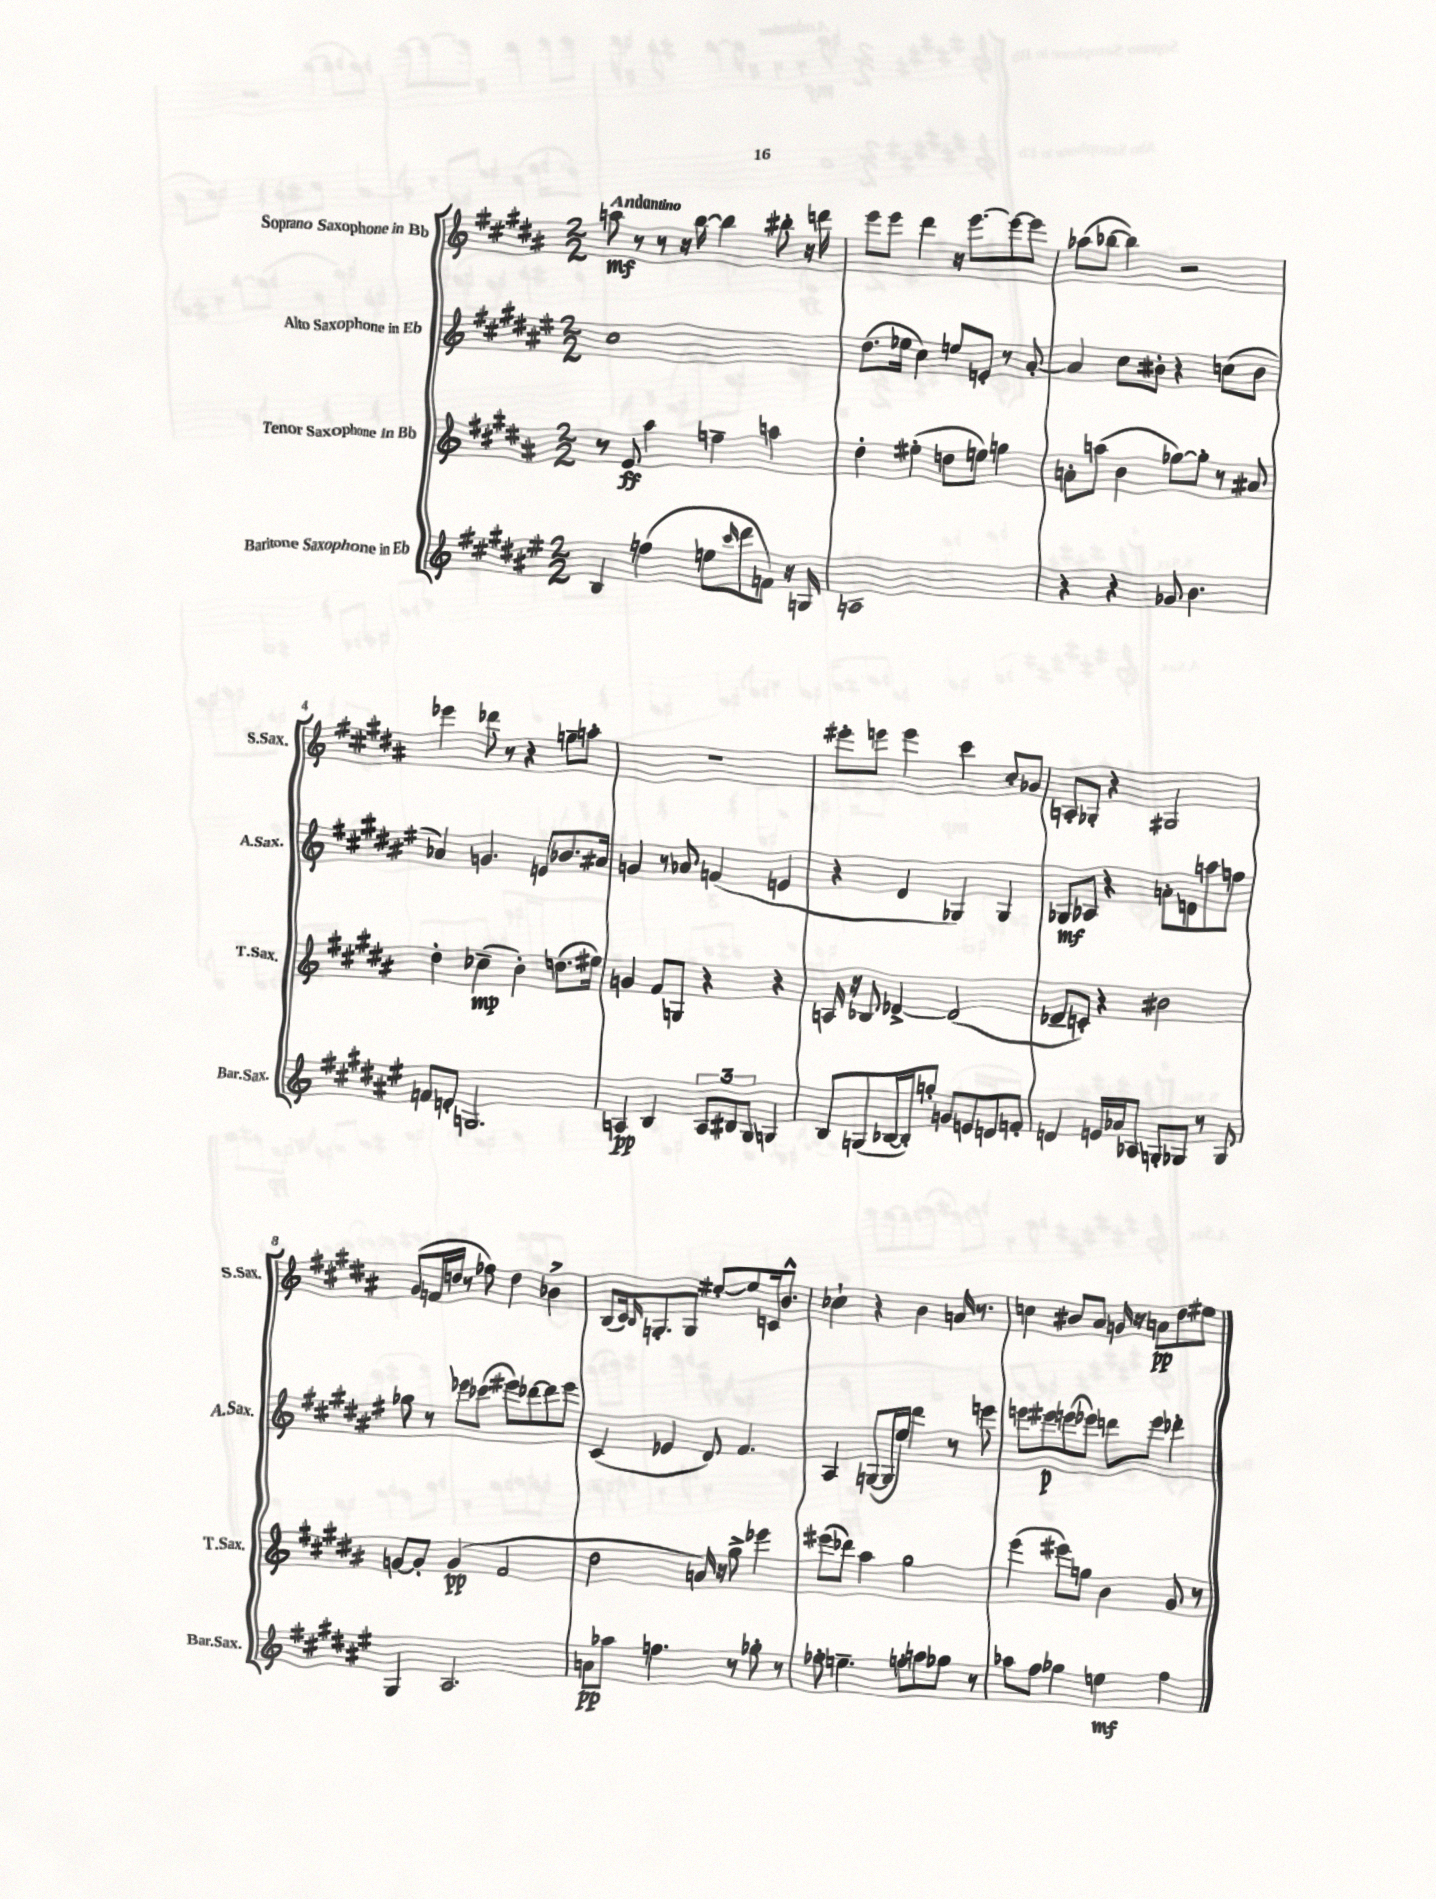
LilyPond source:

<<
\new StaffGroup <<
\new Staff = "s0" \with { instrumentName = "Soprano Saxophone in Bb" shortInstrumentName = "S.Sax." } {
    \clef treble \key b \major \numericTimeSignature \time 2/2 \tempo "Andantino"
    a''8\mf r8 r8 r16 b''16~ b''4 bis''8-. r16 d'''16 |
    e'''8 e'''8 dis'''4 r16 e'''8.~ e'''8~ e'''8 |
    aes''8( bes''8~ bes''4) r2 |
    ees'''4 des'''8 r8 r4 g''8-- a''8-. |
    R1 |
    eis'''8-. e'''8 e'''4 cis'''4 cis''8-. ges'8 |
    a8-. ges8-. r4 gis2 |
    gis'8( f'16 d''16 r8 fes''8) d''4 bes'4-> |
    b8( cis'16) \grace { b16 } g8.-. g8 eis''8~-. eis''8 c'16 b'8.-^ |
    ces''4-! r4 b'4 a'16 r8. |
    c''4 bis'8 ais'8 g'16 r16 a'8\pp dis''8 eis''8 \bar "|." |
}
\new Staff = "s1" \with { instrumentName = "Alto Saxophone in Eb" shortInstrumentName = "A.Sax." } {
    \clef treble \key fis \major \numericTimeSignature \time 2/2
    cis''1 |
    dis''8.( ees''16 cis''4) e''8 e'8-. r8 ais'8~-. |
    ais'4 cis''8 bis'8-. r4 c''8( bis'8 |
    aes'4) g'4. e'8 bes'8. ais'16 |
    g'4 r8 aes'8 f'4( e'4 |
    r4 dis'4 ges4) ges4 |
    ges8\mf aes8 r4 a'8-. d'8 a''8 f''8 |
    ges''8 r8 ees'''8 ces'''8( eis'''8) des'''8~ des'''8 eis'''8 |
    cis'4( ees'4 dis'8) fis'4. |
    ais4 g8~( g16 eis''16) dis'''4 r8 e'''8 |
    e'''8 eis'''8\p e'''8( ees'''8) d'''8 ees'''8 des'''4-. \bar "|." |
}
\new Staff = "s2" \with { instrumentName = "Tenor Saxophone in Bb" shortInstrumentName = "T.Sax." } {
    \clef treble \key b \major \numericTimeSignature \time 2/2
    r8 e'8\ff ais''4 f''4-- a''4 |
    dis''4-. eis''4-.( d''8 e''8) g''4 |
    a'8-. a''8( b'4 ges''8~) ges''8-. r8 ais'8 |
    dis''4-. ces''4--\mp( b'4-.) d''8.( eis''16) |
    g'4 fis'8 g8 r4 r4 |
    a16 r16 bes8 des'4~-> des'2( |
    des'8-- c'8-.) r4 bis'2 |
    g'8~ g'8-. g'4\pp( fis'2 |
    dis''2 a'16) r16 gis''8-> ees'''4 |
    eis'''8( des'''8) ais''4 gis''2 |
    e'''4( eis'''8) g''8 b'4 gis'8 r8 \bar "|." |
}
\new Staff = "s3" \with { instrumentName = "Baritone Saxophone in Eb" shortInstrumentName = "Bar.Sax." } {
    \clef treble \key fis \major \numericTimeSignature \time 2/2
    b4 f''4( e''8 \grace { cis'''16 } dis'''8 f'8) r16 g16 |
    a1 |
    r4 r4 ges'8 b'4. |
    f'8 d'8-. g2. |
    a4\pp b4 \tuplet 3/2 { a8 bis8 gis8 } g4 |
    b8 g8( bes16~ bes16-.) g''8-. g'8 e'8 d'8 f'8-. |
    d'4 e'16 aes'16 aes8 g8-. ges8 r8 ges8 |
    gis4 ais2. |
    a'8\pp aes''8 f''4. r8 ges''8-. r8 |
    fes''8-. e''4.-- f''8-. a''8 ges''8 r8 |
    aes''8 fis''8 ges''4 e''4\mf fis''4 \bar "|." |
}
>>
>>
